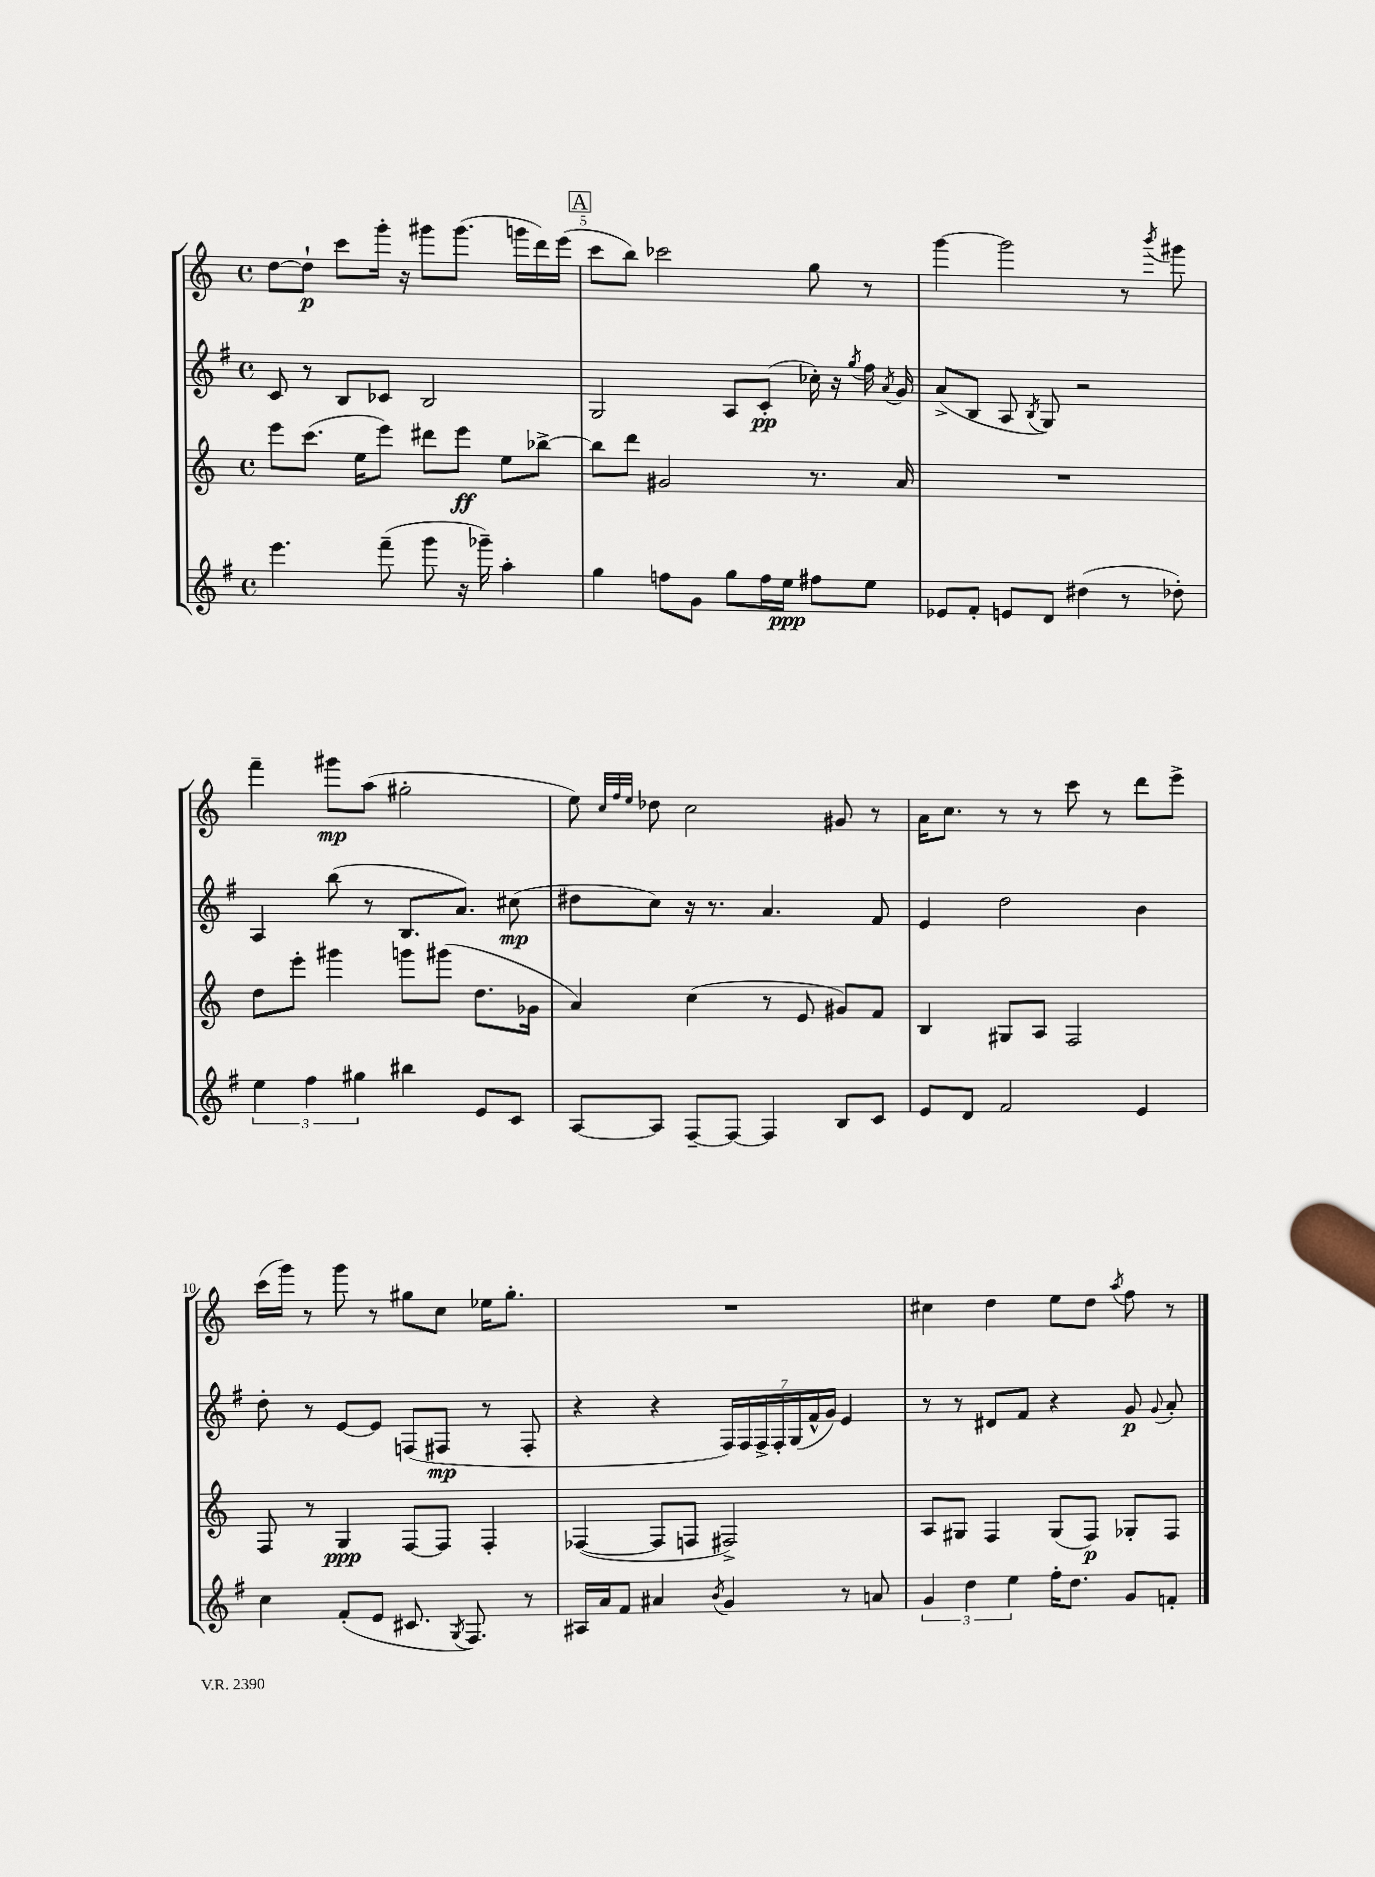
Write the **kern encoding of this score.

**kern	**dynam	**kern	**dynam	**kern	**dynam	**kern	**dynam
*part4	*part4	*part3	*part3	*part2	*part2	*part1	*part1
*staff4	*staff4	*staff3	*staff3	*staff2	*staff2	*staff1	*staff1
*clefG2	*	*clefG2	*	*clefG2	*	*clefG2	*
*k[f#]	*	*k[]	*	*k[f#]	*	*k[]	*
*M4/4	*	*M4/4	*	*M4/4	*	*M4/4	*
*met(c)	*	*met(c)	*	*met(c)	*	*met(c)	*
=4	=4	=4	=4	=4	=4	=4	=4
4.eee\	.	8eee\L	.	8c/	.	[8dd\L	.
.	.	(8.ccc\J	.	8r	.	8dd`\J]	p
.	.	.	.	8B/L	.	8ccc\L	.
.	.	16ee\KL	.	.	.	.	.
(8fff#~\	.	8eee\J)	.	8c-X/J	.	16ggg'\Jk	.
.	.	.	.	.	.	16r	.
8ggg\	.	8ddd#X\L	.	2B/	.	8ggg#X\L	.
16r	.	8eee\J	ff	.	.	(8.ggg#\J	.
16ggg-X~\)	.	.	.	.	.	.	.
4aa'\	.	8ee\L	.	.	.	.	.
.	.	.	.	.	.	16gggn\LL	.
.	.	[8bb-X^\J	.	.	.	16ddd\)	.
.	.	.	.	.	.	(16eee\JJ	.
!!LO:REH:place=s1:t=A
=5	=5	=5	=5	=5	=5	=5	=5
4gg\	.	8bb-\L]	.	2G/	.	8ccc\L	.
.	.	8ddd\J	.	.	.	8bb\J)	.
8ffn\L	.	2g#X/	.	.	.	2ccc-X\	.
8g\J	.	.	.	.	.	.	.
8gg\L	.	.	.	8A/L	.	.	.
16ff\L	.	.	.	(8c'/J	pp	.	.
16ee\JJ	ppp	.	.	.	.	.	.
8ff#X\L	.	8.r	.	16cc-X'\)	.	8gg\	.
.	.	.	.	16r	.	.	.
.	.	.	.	8qgg/	.	.	.
8ee\J	.	.	.	16ff#\	.	8r	.
.	.	.	.	8qa/	.	.	.
.	.	16a/	.	16g/	.	.	.
=6	=6	=6	=6	=6	=6	=6	=6
8e-X/L	.	1r	.	(8a^/L	.	[4ggg\	.
8f#'/J	.	.	.	8B/J	.	.	.
8en/L	.	.	.	8A/	.	2ggg\]	.
.	.	.	.	8qB/	.	.	.
8d/J	.	.	.	8G/)	.	.	.
(4dd#X\	.	.	.	2r	.	.	.
8r	.	.	.	.	.	8r	.
.	.	.	.	.	.	8qbbb/	.
8dd-X'\)	.	.	.	.	.	8ggg#X\	.
!!LO:LB:g=z
=7	=7	=7	=7	=7	=7	=7	=7
6ee\	.	8dd\L	.	4A/	.	4fff~\	.
.	.	8eee'\J	.	.	.	.	.
6ff#\	.	.	.	.	.	.	.
.	.	4ggg#X\	.	(8bb\	.	8ggg#X\L	mp
6gg#X\	.	.	.	.	.	.	.
.	.	.	.	8r	.	(8aa\J	.
4bb#X\	.	8gggn\L	.	8.B/L	.	2gg#X'\	.
.	.	(8ggg#X\J	.	.	.	.	.
.	.	.	.	8.a/J)	.	.	.
8e/L	.	8.dd\L	.	.	.	.	.
8c/J	.	.	.	(8cc#X\	mp	.	.
.	.	16g-X\Jk	.	.	.	.	.
=8	=8	=8	=8	=8	=8	=8	=8
[8A/L	.	4a/)	.	8dd#X\L	.	8ee\)	.
.	.	.	.	.	.	32qqcc/LLL	.
.	.	.	.	.	.	32qqff/	.
.	.	.	.	.	.	32qqee/JJJ	.
8A/J]	.	.	.	8cc\J)	.	8dd-X\	.
[8F#~/L	.	(4cc\	.	16r	.	2cc\	.
.	.	.	.	8.r	.	.	.
8F#/J_	.	.	.	.	.	.	.
4F#/]	.	8r	.	4.a/	.	.	.
.	.	8e/	.	.	.	.	.
8B/L	.	8g#X/L)	.	.	.	8g#X/	.
8c/J	.	8f/J	.	8f#/	.	8r	.
=9	=9	=9	=9	=9	=9	=9	=9
8e/L	.	4B/	.	4e/	.	16a\KL	.
.	.	.	.	.	.	8.cc\J	.
8d/J	.	.	.	.	.	.	.
2f#/	.	8G#X/L	.	2dd\	.	8r	.
.	.	8A/J	.	.	.	8r	.
.	.	2F/	.	.	.	8ccc\	.
.	.	.	.	.	.	8r	.
4e/	.	.	.	4b\	.	8ddd\L	.
.	.	.	.	.	.	8eee^\J	.
!!LO:LB:g=z
=10	=10	=10	=10	=10	=10	=10	=10
4cc\	.	8F/	.	8dd'\	.	(16ccc\LL	.
.	.	.	.	.	.	16ggg\JJ)	.
.	.	8r	.	8r	.	8r	.
(8f#'/L	.	4G/	ppp	[8e/L	.	8ggg\	.
8e/J	.	.	.	8e/J]	.	8r	.
8.c#X/	.	[8F/L	.	(8Fn/L	.	8gg#X\L	.
.	.	8F/J]	.	8F#X/J	mp	8cc\J	.
8qG/	.	.	.	.	.	.	.
8.F#/)	.	.	.	.	.	.	.
.	.	4F'/	.	8r	.	16ee-X\KL	.
.	.	.	.	.	.	8.gg#'\J	.
8r	.	.	.	8F#'/	.	.	.
=11	=11	=11	=11	=11	=11	=11	=11
16A#X/LL	.	([4F-X/	.	4r	.	1r	.
16a/J	.	.	.	.	.	.	.
8f#/J	.	.	.	.	.	.	.
4a#X/	.	8F-/L]	.	4r	.	.	.
.	.	8Fn/J	.	.	.	.	.
8qb/	.	.	.	.	.	.	.
4g/	.	2F#X^/)	.	28F#/LL)	.	.	.
.	.	.	.	28F#/	.	.	.
.	.	.	.	28F#^/	.	.	.
.	.	.	.	28F#'/	.	.	.
.	.	.	.	(28G/	.	.	.
.	.	.	.	28f#^^/	.	.	.
.	.	.	.	28g/JJ)	.	.	.
8r	.	.	.	4e/	.	.	.
8an/	.	.	.	.	.	.	.
=12	=12	=12	=12	=12	=12	=12	=12
6g/	.	8A/L	.	8r	.	4cc#X\	.
.	.	8G#X/J	.	8r	.	.	.
6dd\	.	.	.	.	.	.	.
.	.	4F/	.	8d#X/L	.	4dd\	.
6ee\	.	.	.	.	.	.	.
.	.	.	.	8f#/J	.	.	.
16ff#'\KL	.	(8G#/L	.	4r	.	8ee\L	.
8.dd\J	.	.	.	.	.	.	.
.	.	8F/J)	p	.	.	8dd\J	.
.	.	.	.	.	.	8qaa/	.
8g/L	.	8G-X'/L	.	8g/	p	8ff\	.
.	.	.	.	8qqg/	.	.	.
8fn'/J	.	8F/J	.	8a'/	.	8r	.
==	==	==	==	==	==	==	==
*-	*-	*-	*-	*-	*-	*-	*-
